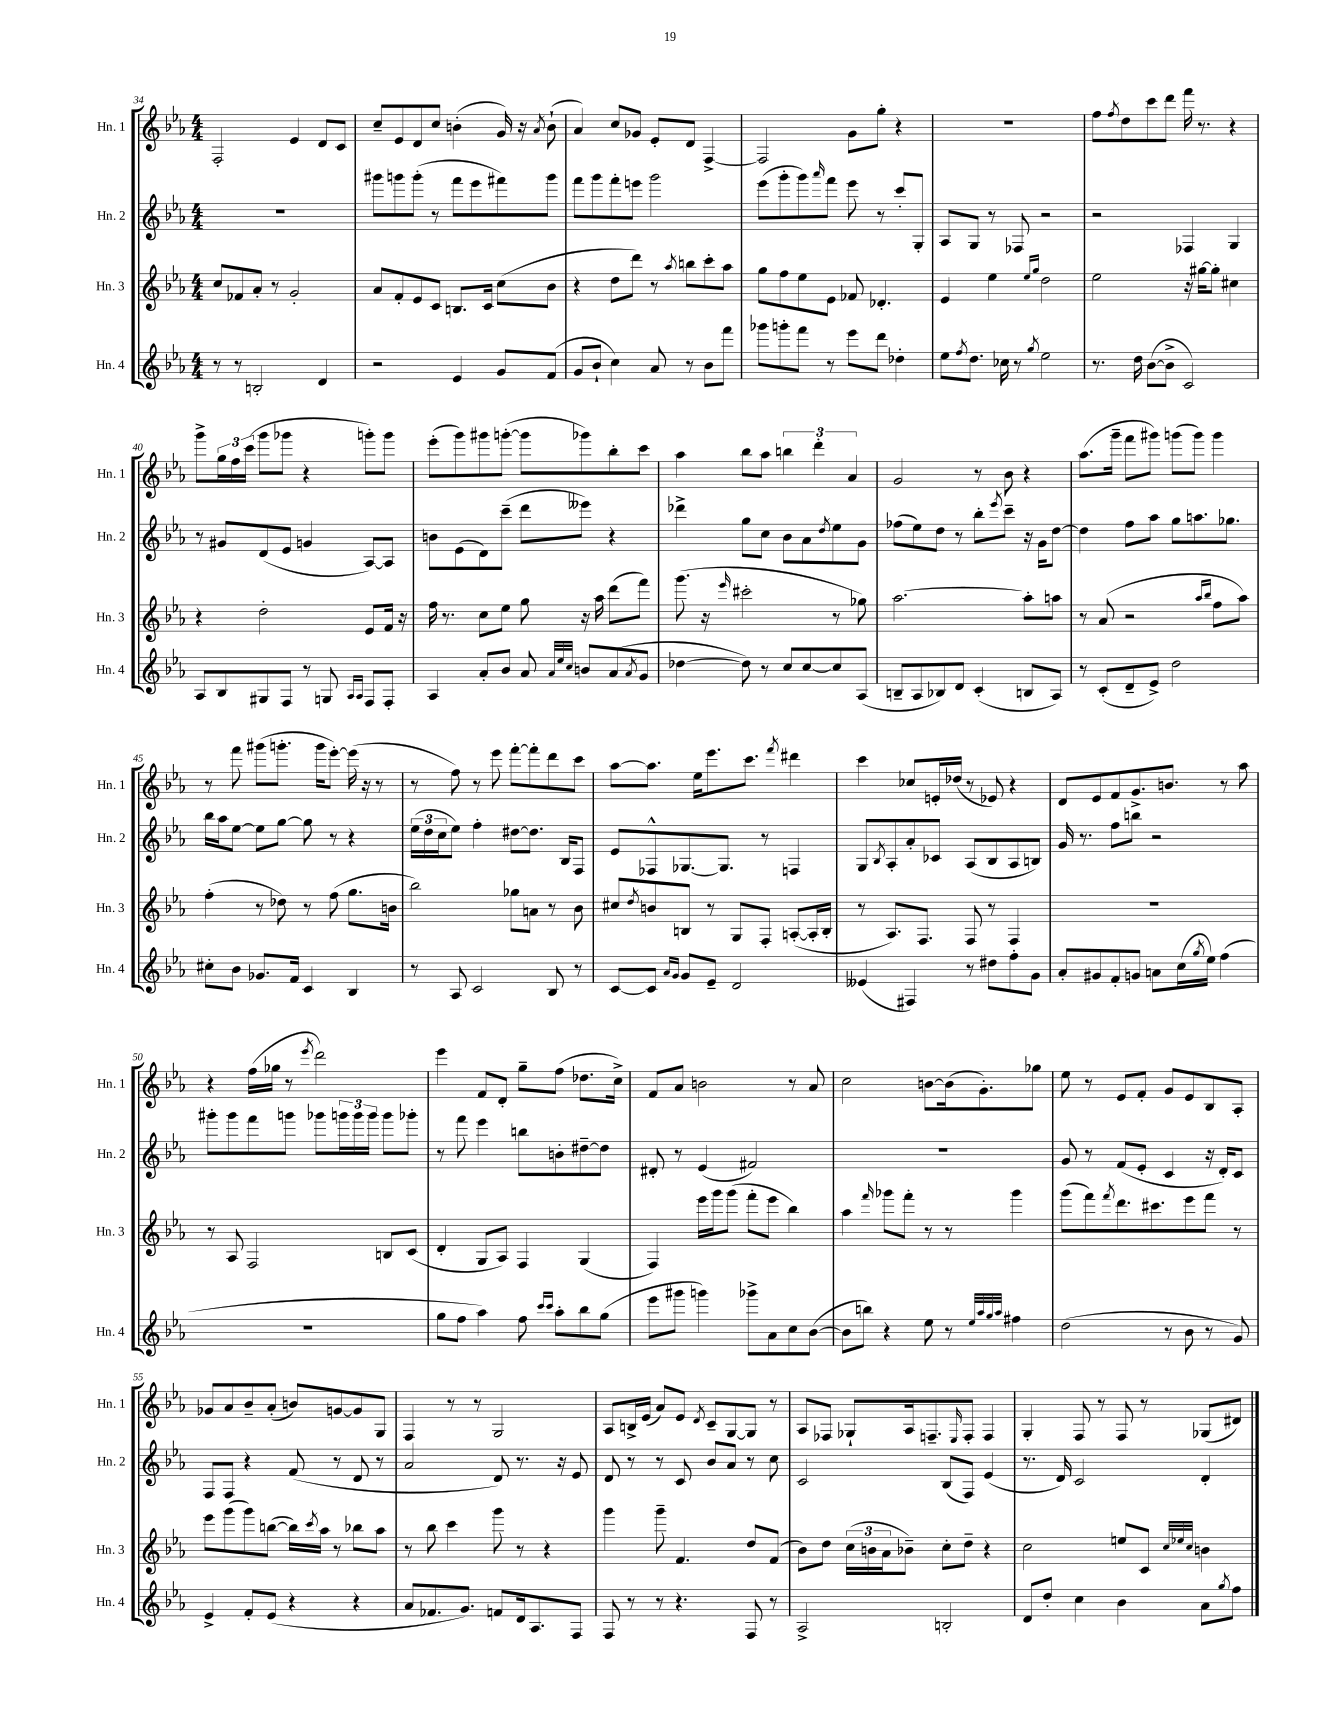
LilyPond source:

<<
\new StaffGroup <<
\new Staff = "s0" \with { instrumentName = "Hn. 1" shortInstrumentName = "Hn. 1" } {
    \clef treble \key ees \major \numericTimeSignature \time 4/4
    f2-. ees'4 d'8 c'8 |
    c''8-- ees'8 d'8 c''8 b'4-.( g'16) r16 \acciaccatura { aes'8 } b'8-!( |
    aes'4) c''8 ges'8 ees'8-. d'8 f4~-> |
    f2 g'8 g''8-. r4 |
    R1 |
    f''8 \acciaccatura { f''8 } d''8 c'''8 d'''8 f'''16 r8. r4 |
    g'''8-> \tuplet 3/2 { g''16 f''16 c'''16( } g'''8 ges'''8 r4 g'''8-.) g'''8 |
    ees'''8-.( g'''8) gis'''8 g'''8~-.( g'''8 ges'''8) bes''8-. c'''8 |
    aes''4 bes''8 aes''8 \tuplet 3/2 { b''4 d'''4-. aes'4 } |
    g'2 r8 bes'8 r4 |
    aes''8.( g'''16-- f'''8 gis'''8) g'''8( g'''8) g'''4 |
    r8 f'''8 gis'''8( g'''8.-. g'''16 ees'''8~-.) ees'''16( r16 r8 |
    r8 f''8) r8 ees'''8 f'''8~-. f'''8-. d'''8 c'''8 |
    aes''8~ aes''8. ees''16 ees'''8. c'''8. \acciaccatura { f'''8 } dis'''4 |
    c'''4 ces''8 e'16-. des''16( r8 ees'8) r4 |
    d'8 ees'8 f'8 g'8.-> b'8. r8 aes''8 |
    r4 f''16( ges''16 r8 \acciaccatura { ees'''8 } d'''2) |
    ees'''4 f'8 d'8-. g''8-- f''8( des''8. c''16->) |
    f'8 aes'8 b'2 r8 aes'8 |
    c''2 b'8~ b'16( g'8.-.) ges''8 |
    ees''8 r8 ees'8 f'8-. g'8 ees'8 bes8 aes8-. |
    ges'8 aes'8 bes'8-- aes'8-.( b'8) g'8~ g'8 g8 |
    f4 r8 r8 g2 |
    aes8 b16-> ees'16( aes'8) ees'8 \acciaccatura { d'8 } c'8-- g8~ g8 r8 |
    aes8 fes8 ges8-! aes16 f8.-- \grace { ees16 } f8-. f4 |
    g4-. f8 r8 f8 r8 ges8( dis'8) \bar "|." |
}
\new Staff = "s1" \with { instrumentName = "Hn. 2" shortInstrumentName = "Hn. 2" } {
    \clef treble \key ees \major \numericTimeSignature \time 4/4
    R1 |
    gis'''8 g'''8 g'''8-.( r8 f'''8 ees'''8 fis'''8) g'''8 |
    f'''8 g'''8 f'''8-. e'''8 g'''2 |
    ees'''8( g'''8-. g'''8) \grace { aes'''16 } f'''8 ees'''8 r8 c'''8-. g8-. |
    aes8 g8 r8 fes8 r2 |
    r2 fes4 g4 |
    r8 gis'8 d'8( ees'8 g'4 aes8~) aes8 |
    b'8 ees'8( d'8) c'''8--( d'''8 eeses'''8) r4 |
    des'''4-> g''8 c''8 bes'8 aes'8 \acciaccatura { d''8 } ees''8 g'8 |
    fes''8( ees''8) d''8 r8 bes''8-. \acciaccatura { ees'''8 } c'''8-- r16 g'16 d''8~ |
    d''4 f''8 aes''8 g''8 a''8. ges''8. |
    bes''16 aes''16 ees''8~ ees''8 g''8~ g''8 r8 r4 |
    \tuplet 3/2 { ees''16( d''16 c''16 } ees''8) f''4-. dis''8~ dis''8. bes16 f8 |
    ees'8 fes8-^ ges8.~ ges8. r8 f4 |
    g8 \acciaccatura { bes8 } aes8-. aes'8-. ces'8 aes8( bes8 aes8 b8) |
    g'16 r8. f''8 b''8 r2 |
    gis'''8-. gis'''8 f'''8 g'''8 ges'''8 \tuplet 3/2 { g'''16 g'''16 g'''16 } g'''8 ges'''8-. |
    r8 f'''8 ees'''4 b''8 b'8-. dis''8~-- dis''8 |
    dis'8-. r8 ees'4( fis'2) |
    R1 |
    g'8 r8 f'8( ees'8-. c'4 r16 d'16-.) c'8 |
    f8 f8 r4 f'8( r8 d'8 r8 |
    aes'2 d'8) r8. r16 ees'8 |
    d'8 r8 r8 c'8 bes'8 aes'8 r8 c''8 |
    c'2 bes8( f8) ees'4( |
    r8. d'16) c'2 d'4-. \bar "|." |
}
\new Staff = "s2" \with { instrumentName = "Hn. 3" shortInstrumentName = "Hn. 3" } {
    \clef treble \key ees \major \numericTimeSignature \time 4/4
    c''8 fes'8 aes'8-. r8 g'2-. |
    aes'8 f'8-. ees'8 c'8 b8. c'16 c''8( bes'8 |
    r4 d''8 d'''8) r8 \acciaccatura { aes''8 } b''8 c'''8-. aes''8 |
    g''8 f''8 ees''8 ees'8 fes'8 des'4.-. |
    ees'4 ees''4 \grace { ees''16 g''16 } d''2 |
    ees''2 r16 gis''16~ gis''8-. cis''4 |
    r4 d''2-. ees'8 f'16 r16 |
    f''16 r8. c''8 ees''8 g''8 r16 aes''16 d'''8( f'''8) |
    g'''8.( r16 \grace { ees'''16 } cis'''2-. r8 ges''8) |
    aes''2.~ aes''8-. a''8 |
    r8 aes'8( r2 \grace { aes''16 bes''16 } f''8 aes''8) |
    f''4-.( r8 des''8) r8 f''8( g''8. b'16 |
    bes''2) ges''8 a'8 r8 bes'8 |
    cis''8 \acciaccatura { d''8 } b'8 b8 r8 g8 f8-. a8~-.( a16-. b16-. |
    r8 aes8.) f8. f8 r8 f4 |
    R1 |
    r8 aes8 f2 b8 c'8( |
    d'4-. g8 aes8) f4 g4( |
    f4) ees'''16 g'''16 g'''8( f'''8-. ees'''8 bes''4) |
    aes''4 \grace { f'''16 } ges'''8 f'''8-. r8 r8 ges'''4 |
    g'''8( f'''8) \acciaccatura { f'''8 } d'''8. cis'''8. ees'''8 f'''8 r8 |
    ees'''8 g'''8( g'''8) b''8~( b''16) \acciaccatura { c'''8 } aes''16 r8 bes''8 aes''8 |
    r8 bes''8 c'''4 g'''8 r8 r4 |
    g'''4 g'''8-- f'4. d''8 f'8( |
    bes'8) d''8 \tuplet 3/2 { c''16( b'16 aes'16 } bes'8--) c''8-. d''8-- r4 |
    c''2 e''8 c'8 \grace { c''32 ees''32 c''32 } b'4 \bar "|." |
}
\new Staff = "s3" \with { instrumentName = "Hn. 4" shortInstrumentName = "Hn. 4" } {
    \clef treble \key ees \major \numericTimeSignature \time 4/4
    r8 r8 b2-. d'4 |
    r2 ees'4 g'8 f'8( |
    g'8 bes'8-! c''4) aes'8 r8 bes'8 f'''8 |
    ges'''8 g'''8-. f'''8 r8 ees'''8 d'''8 des''4-. |
    ees''8 \acciaccatura { f''8 } d''8. ces''16 r8 \acciaccatura { g''8 } ees''2 |
    r8. d''16 bes'8~( bes'8-> c'2) |
    aes8 bes8 gis8 f8 r8 g8 \grace { aes16 aes16 } f8 f8-. |
    aes4 aes'8-. bes'8 aes'8 \grace { aes'32 ees''32 c''32 } b'8 aes'8( \acciaccatura { aes'8 } g'8 |
    des''4~ des''8) r8 c''8 c''8~ c''8 aes8( |
    b8-- aes8 bes8) d'8 c'4-.( b8 aes8) |
    r8 c'8-.( d'8-- ees'8->) d''2 |
    cis''8-. bes'8 ges'8. f'16 c'4 bes4 |
    r8 aes8 c'2 bes8 r8 |
    c'8~ c'8 \grace { aes'16 g'16 } g'8 ees'8-- d'2 |
    eeses'4( fis4) r8 dis''8 f''8-. g'8 |
    aes'8-. gis'8 f'8-. g'8 a'8 c''16( \acciaccatura { g''8 } ees''16) f''4( |
    R1 |
    g''8 f''8 aes''4) f''8 \grace { c'''16 c'''16 } aes''8-. bes''8 g''8( |
    ees'''8 gis'''8 g'''4) ges'''8-> aes'8 c''8 bes'8~( |
    bes'8 b''8) r4 ees''8 r8 \grace { ees''32 aes''32 g''32 aes''32 } fis''4 |
    d''2( r8 bes'8 r8 g'8) |
    ees'4-> f'8-. ees'8( r4 r4 |
    aes'8 fes'8. g'8.) f'8 d'16 aes8. f8 |
    f8 r8 r8 r4. f8 r8 |
    aes2-> b2-. |
    d'8 d''8-. c''4 bes'4 aes'8 \acciaccatura { g''8 } f''8 \bar "|." |
}
>>
>>
\layout { \context { \Score currentBarNumber = #34 } }
